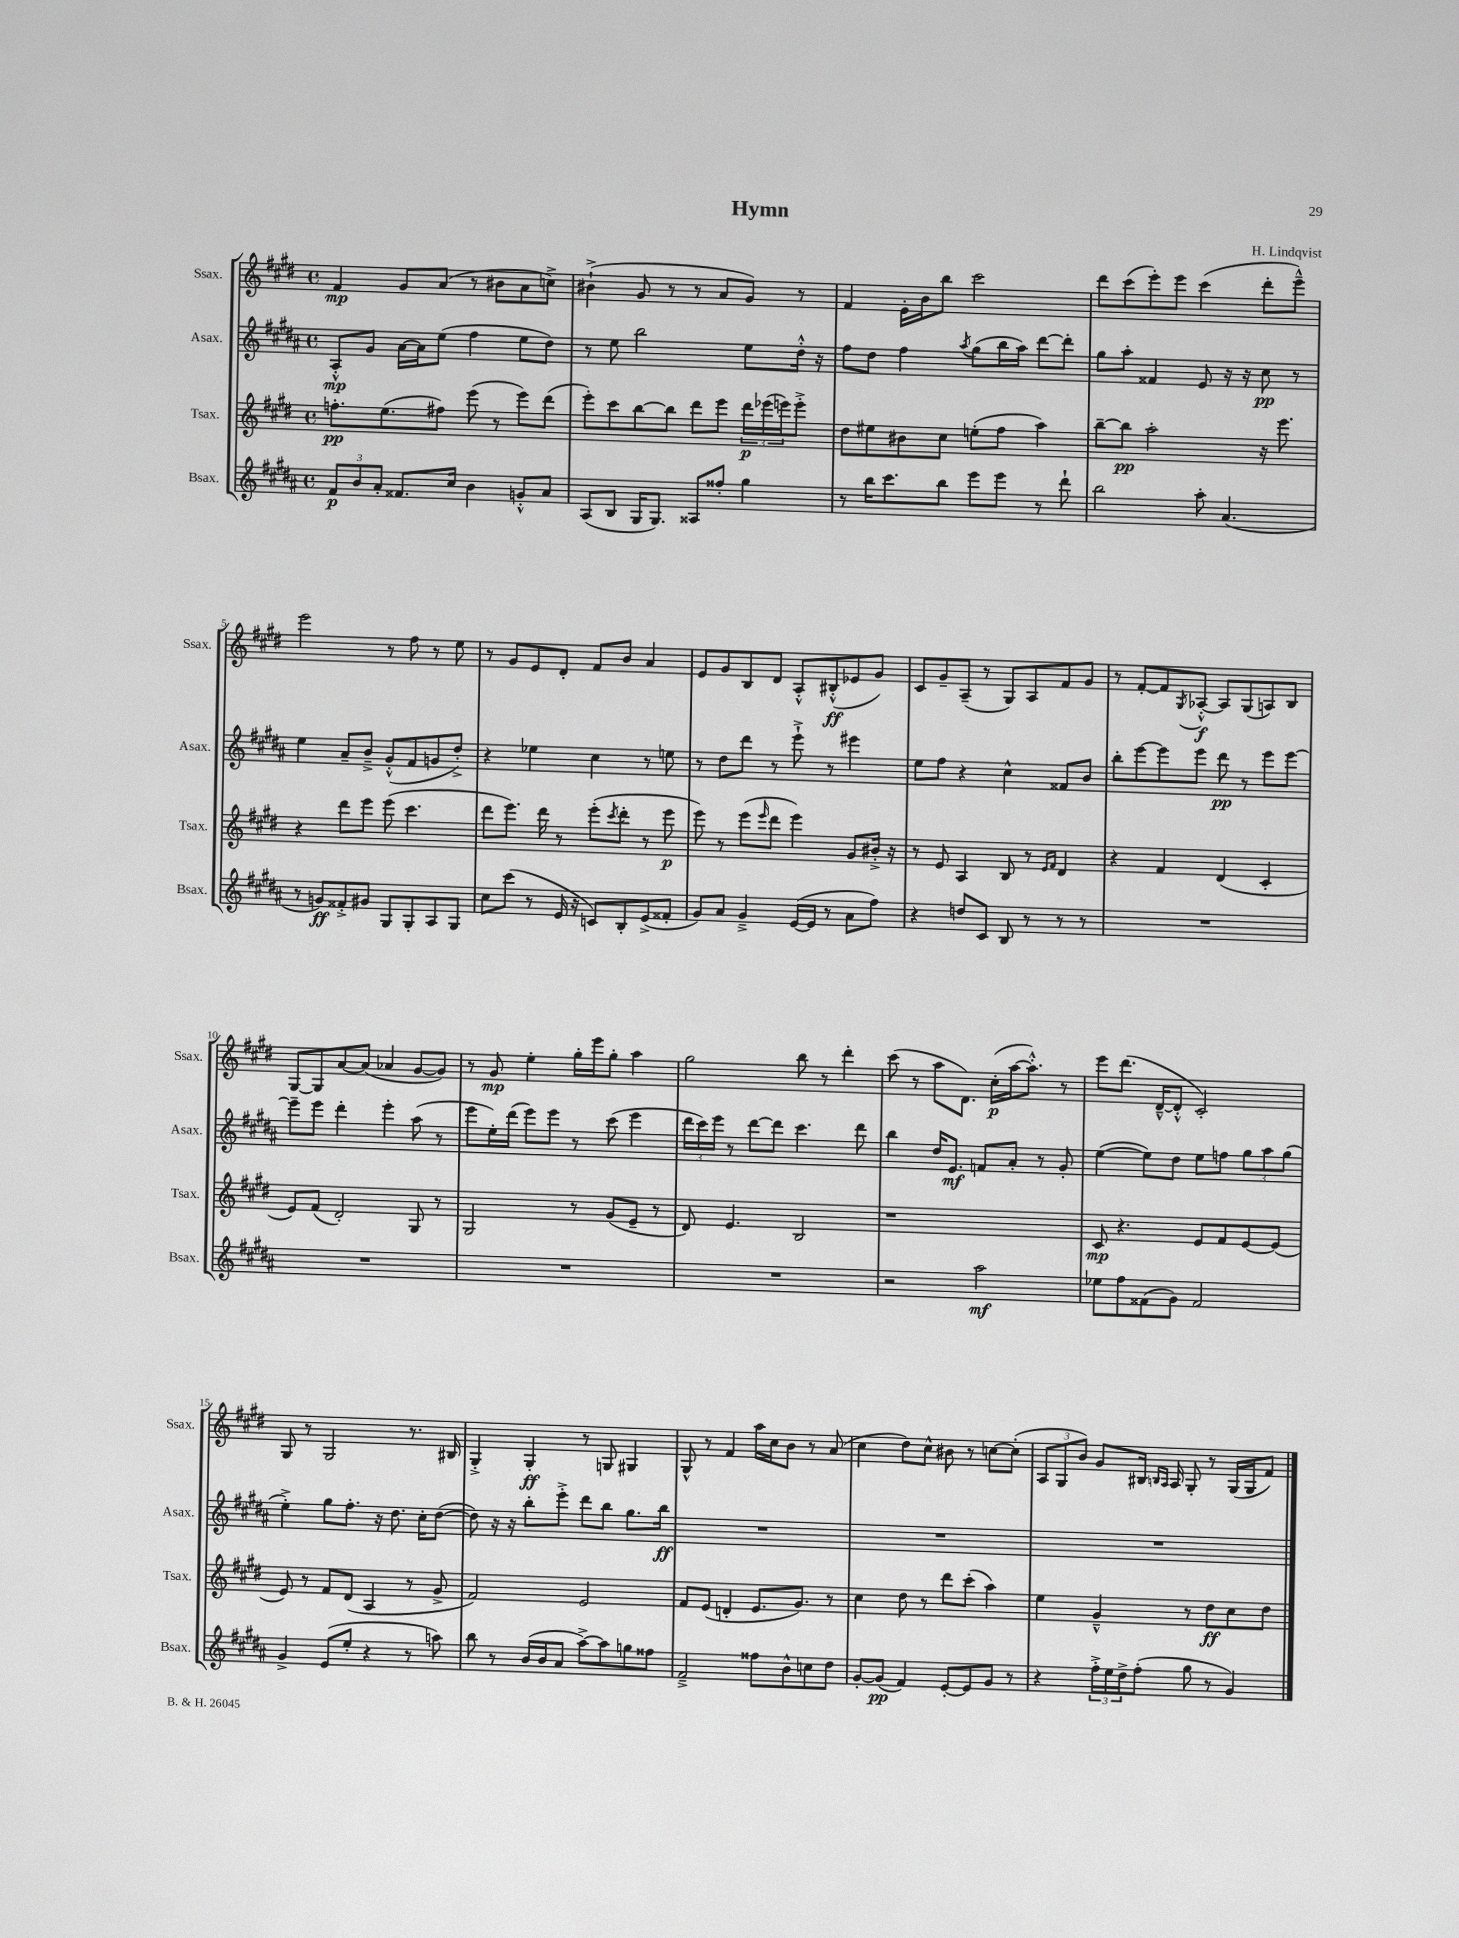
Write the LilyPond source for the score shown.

\header { title = "Hymn" composer = "H. Lindqvist" }
<<
\new StaffGroup <<
\new Staff = "s0" \with { instrumentName = "Ssax." shortInstrumentName = "Ssax." } {
    \clef treble \key e \major \defaultTimeSignature \time 4/4
    fis'4\mp gis'8 a'8( r8 bis'8 a'8 c''8->) |
    bis'4-!->( gis'8 r8 r8 a'8 gis'8) r8 |
    fis'4 e'16-. b'16 b''8 cis'''2 |
    dis'''8 cis'''8( e'''8-.) e'''8 cis'''4( dis'''8-. e'''8---^) |
    e'''2 r8 fis''8 r8 e''8 |
    r8 gis'8 e'8 dis'8-. fis'8 b'8 a'4 |
    e'8 gis'8 b8 dis'8 a8-.-^ bis8-.-^\ff( ees'8 gis'8) |
    cis'8 gis'8-- a8--( r8 gis8) a8 fis'8 gis'8 |
    r8 fis'8~-. fis'8 \acciaccatura { gis8 } aes8~-.-^\f aes8 gis8( a8) b8 |
    gis8~ gis8 a'8~ a'8( aes'4 gis'8~ gis'8) |
    r8 gis'8\mp e''4-. gis''16-. e'''16 gis''8-. a''4 |
    gis''2 b''8 r8 dis'''4-. |
    cis'''8( r8 a''8 dis'8.) cis''16-.\p( a''16~ a''8.-.-^) r8 |
    e'''8 dis'''8.( dis'16~---^ dis'8-.-^ cis'2-.) |
    gis8 r8 gis2 r8. bis16 |
    gis4-.-> gis4-.\ff r8 g8 gis4 |
    gis8-^ r8 fis'4 a''16 cis''16 b'8 r8 a'8( |
    cis''4 dis''8) cis''8-^ bis'8 r8 c''8~ c''8-.( |
    \tuplet 3/2 { a8 gis8 b'8) } gis'8 bis16 \grace { b16 a16 } a16 gis8-. r8 gis16( gis16 fis'8) \bar "|." |
}
\new Staff = "s1" \with { instrumentName = "Asax." shortInstrumentName = "Asax." } {
    \clef treble \key b \major \defaultTimeSignature \time 4/4
    ais8-.-^\mp gis'8 ais'16~ ais'16 e''8( fis''4 e''8 dis''8) |
    r8 e''8 b''2 e''8 dis''16-.-^ r16 |
    fis''8 dis''8 fis''4 \acciaccatura { ais''8 } gis''8( b''16 ais''16) dis'''8~ dis'''8-. |
    gis''8 ais''8-. fisis'4 e'8 r16 r16 cis''8\pp r8 |
    e''4 ais'8-- b'8---> gis'8-.-^( fis'8 g'8 dis''8-.->) |
    r4 ees''4 cis''4 r8 e''8 |
    r8 dis''8 dis'''8 r8 e'''8-!-> r8 eis'''4 |
    e''8 fis''8 r4 cis''4-^ fisis'8 b'8 |
    b''8-. e'''8~ e'''8 e'''8 dis'''8\pp r8 e'''8 e'''8~ |
    e'''8-- e'''8 dis'''4-. e'''4-. ais''8( r8 |
    e'''8 e''16-.) dis'''16( e'''8) e'''8 r8 cis'''8( e'''4 |
    \tuplet 3/2 { dis'''16 cis'''16) e'''16 } r8 dis'''8~ dis'''8 cis'''4. dis'''8 |
    b''4 dis''16 e'8.\mf f'8 ais'8-. r8 gis'8-. |
    e''4~( e''8) dis''8 e''8 f''8 \tuplet 3/2 { gis''8 ais''8 gis''8( } |
    e''4-.->) gis''8 fis''8.-. r16 dis''8. cis''16-. dis''8~( |
    dis''8) r16 r16 b''8-. e'''8-.-> dis'''8 b''8 gis''8. b''16\ff |
    R1 |
    R1 |
    R1 \bar "|." |
}
\new Staff = "s2" \with { instrumentName = "Tsax." shortInstrumentName = "Tsax." } {
    \clef treble \key e \major \defaultTimeSignature \time 4/4
    f''8.-.\pp e''8.( fis''8) e'''8( r8 e'''8) dis'''8( |
    e'''8-.) cis'''8 b''8~ b''8 dis'''8 e'''8 \tuplet 3/2 { dis'''16\p ees'''16( e'''16) } e'''8-.-> |
    dis''8 eis''8 bis'8 cis''8 e''8-.( fis''8 a''4) |
    b''8~-- b''8\pp a''2-. r16 e'''8. |
    r4 dis'''8 e'''8 e'''8( cis'''4. |
    dis'''8 e'''8.) dis'''16 r8 e'''8-.( \acciaccatura { cis'''8 } dis'''8-. r8 e'''8\p |
    e'''8) r8 e'''8( \grace { e'''16 } dis'''8 e'''4) gis'8 bis'16-.-> r16 |
    r8 e'8 a4 b8 r8 \grace { e'16 fis'16 } dis'4 |
    r4 fis'4 dis'4( cis'4-. |
    e'8) fis'8( dis'2-.) gis8 r8 |
    gis2 r8 gis'8( e'8-- r8 |
    dis'8) e'4. b2 |
    r1 |
    cis'8\mp r4. e'8 fis'8 e'8~ e'8( |
    e'8) r8 fis'8 dis'8( a4 r8 gis'8-> |
    fis'2) e'2 |
    fis'8 e'8( d'4-. e'8. gis'8.) r8 |
    cis''4 dis''8 r8 dis'''8 cis'''8-.( a''4) |
    e''4 gis'4---^ r8 dis''8\ff cis''8 dis''8 \bar "|." |
}
\new Staff = "s3" \with { instrumentName = "Bsax." shortInstrumentName = "Bsax." } {
    \clef treble \key b \major \defaultTimeSignature \time 4/4
    \tuplet 3/2 { fis'8\p b'8 ais'8-. } fisis'8. cis''16 b'4 g'8-.-^ ais'8 |
    ais8( b8 gis16 gis8.) aisis8 fisis''8-. gis''4 |
    r8 b''16 cis'''8. b''8 e'''8 e'''8 r8 dis'''8-! |
    b''2 ais''8-. ais'4.( |
    r8 g'8\ff) fisis'8-.-> gis'8 gis8 gis8-. ais8 gis8 |
    cis''8 cis'''8( r8 e'16 r16 c'8) b8-. e'8->( fisis'8-. |
    gis'8) ais'8 gis'4---> e'16~( e'16 r8 ais'8 fis''8) |
    r4 d''8 cis'8 b8 r8 r8 r8 |
    R1 |
    R1 |
    R1 |
    R1 |
    r2 ais''2\mf |
    ees''8 fis''8 fisis'8( gis'8) fisis'2 |
    gis'4-> e'8( e''8-. r4 r8 a''8) |
    b''8 r8 b'16( b'16 ais'8 ais''8~->) ais''8 g''8 fisis''8 |
    fis'2---> fisis''8 b'8-^ c''8 dis''8 |
    gis'8~-. gis'8\pp( fis'4) e'8~-. e'8 gis'8 r8 |
    r4 \tuplet 3/2 { fis''16-.-> e''16 dis''16-> } fis''8-.( gis''8 r8 gis'4) \bar "|." |
}
>>
>>
